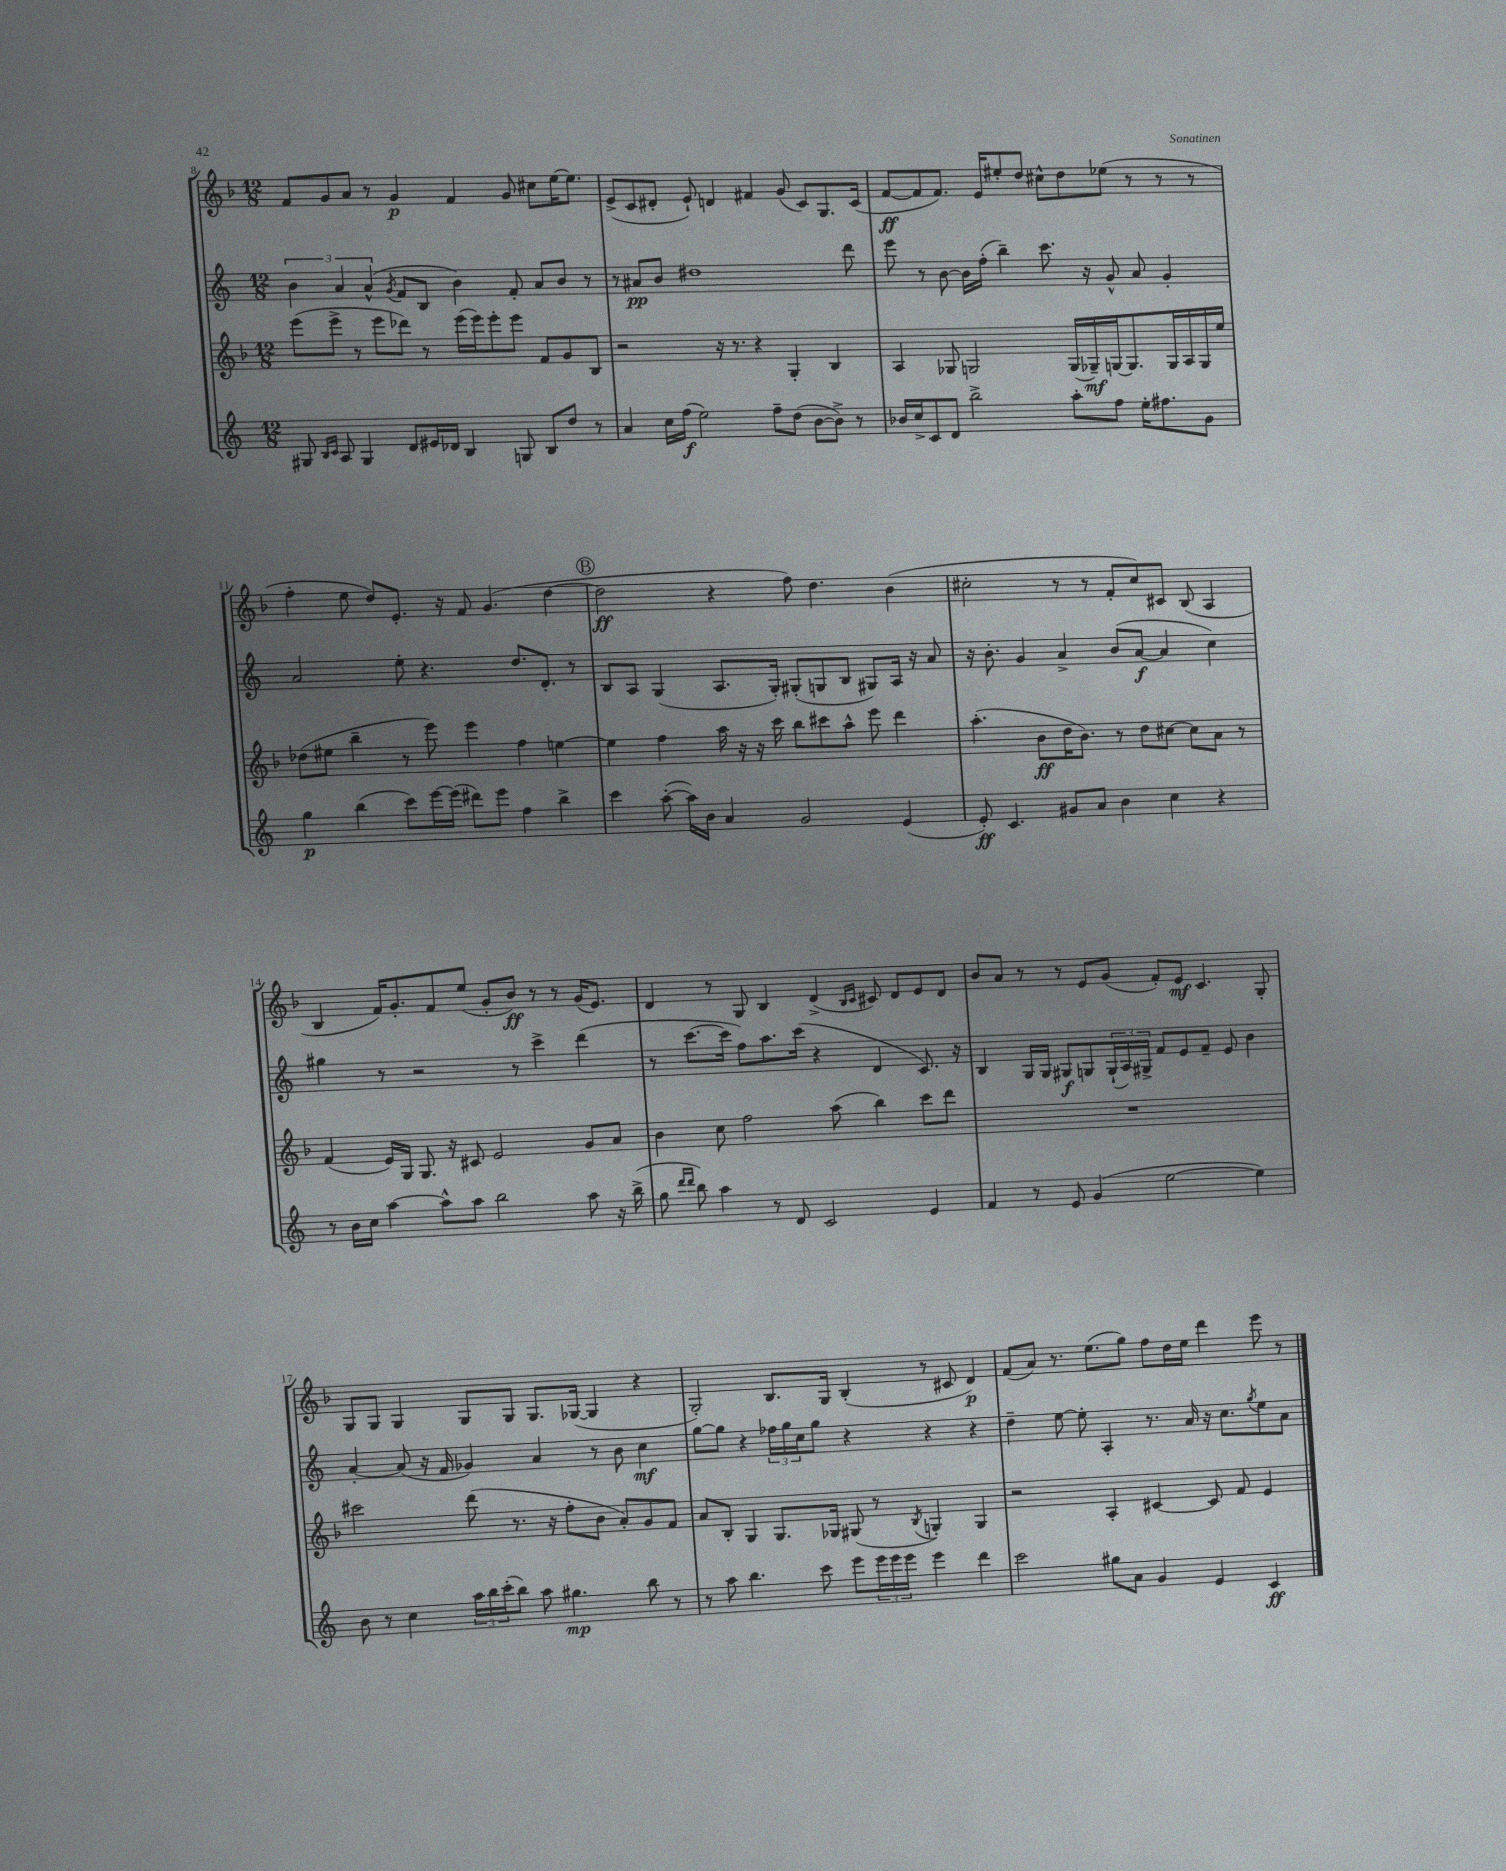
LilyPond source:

<<
\new StaffGroup <<
\new Staff = "s0" {
    \clef treble \key f \major \numericTimeSignature \time 12/8
    f'8 g'8 a'8 r8 g'4\p f'4 g'8 cis''8 e''16~ e''8. |
    e'8->( c'8 dis'8-. e'8-!) d'4 fis'4 g'8( c'8) g8. c'16( |
    f'8~\ff f'8 f'8.) e'16 eis''8-. d''8 cis''8-^ d''8 ees''8( r8 r8 r8 |
    f''4-. e''8 d''8) e'8.-. r16 f'8 g'4.( d''4~ |
    \mark \markup { \circle "B" } d''2\ff r4 f''8) d''4. bes'4( |
    cis''2-. r8 r8 f'8-. cis''8) cis'8 bes8( a4 |
    bes4 f'16) g'8.-. f'8 e''8( g'8-. bes'8\ff) r8 r8 g'16( e'8.) |
    d'4 r8 g8 bes4 d'4->( \grace { bes16 c'16 } cis'8) d'8 e'8 d'8 |
    bes'8 a'8 r8 r8 e'8 g'8( f'8-.) e'8\mf c'4. g8-. |
    g8 g8 g4 g8 g8 g8. ges16~( ges4 r4 |
    g2-.) bes8. g16 bes4-.( r8 cis'8 d'4\p) |
    f'8( a'8) r8. e''8.( g''8) f''8 d''16 e''16 d'''4 e'''8 r8 \bar "|." |
}
\new Staff = "s1" {
    \clef treble \key c \major \numericTimeSignature \time 12/8
    \tuplet 3/2 { b'4 a'4 a'4-^( } \acciaccatura { g'8 } f'8 b8 b'4) f'8-. a'8 b'8 r8 |
    r8 ais'8\pp b'8 dis''1 d'''8 |
    e'''8 r8 b'8~ b'16 f''16-.( b''4--) c'''8. r16 g'8-^ a'8 g'4-. |
    a'2 e''8-. r4. d''8. d'8.-. r8 |
    \mark \markup { \circle "B" } b8 a8 g4( a8. g16-.) gis8-.( g8 b8 gis8) a16 r16 a'8 |
    r16 b'8.-. g'4 a'4-> b'8( a'8~\f a'4 c''4) |
    gis''4 r8 r2 r8 c'''4-> d'''4( |
    r8 c'''8.~ c'''16 f''8) a''8. c'''16( r4 d'4 c'8.) r16 |
    b4 g16 g16 gis8\f g8 \tuplet 3/2 { g16-!( a16) gis16-> } f'8 e'8 f'8-- e'8 b'4 |
    a'4~-. a'8( r16 f'16 ges'4) a'4 r8 b'8 c''4\mf |
    g''8~ g''8 r4 \tuplet 3/2 { fes''16 g''16 c''16 } g''8 r4 r4 r4 |
    d''4-- e''8~ e''8-. a4-. r8. a'16 r16 c''8. \acciaccatura { g''8 } e''8 a'8 \bar "|." |
}
\new Staff = "s2" {
    \clef treble \key f \major \numericTimeSignature \time 12/8
    e'''8( e'''8-> r8 e'''8 des'''8) r8 e'''16( e'''16) e'''8-. e'''8 f'8 g'8 bes8 |
    r2 r16 r8. r4 g4-. bes4 |
    a4 ges8 g2 g16( ges16--\mf) g16~ g8. g16 a16 g16 e''16 |
    des''8( eis''8 bes''4-- r8 e'''8) e'''4 f''4 e''4~ |
    \mark \markup { \circle "B" } e''4 f''4 a''16 r16 r16 c'''16 bes''8 cis'''8 a''8-^ e'''8 d'''4 |
    a''4.-.( bes'8\ff d''16 bes'8.) r8 d''8 cis''8~ cis''8 a'8 r8 |
    f'4( e'16) g16 g8. r16 cis'8 e'2 g'8 a'8 |
    bes'4 c''8 f''2 a''8( bes''4) c'''8 d'''8 |
    R1. |
    cis'''2 d'''8( r8. r16 f''8-. bes'8 a'8-.) g'8 f'8 |
    a'8 bes8-. g4 g8. ges16 gis8( r8 \acciaccatura { bes8 } g4-.) g4 |
    r2 a4-. cis'4~ cis'8 f'8 e'4 \bar "|." |
}
\new Staff = "s3" {
    \clef treble \key c \major \numericTimeSignature \time 12/8
    gis8 \grace { b16 c'16 } a8 gis4 d'8 eis'16 des'16 b4 g8 b8 d''8 r8 |
    a'4 c''16 f''16\f( e''2) f''8-- d''8( b'8~ b'8->) r8 |
    bes'16 c''16-> c'8 d'8 b''2-> a''8-. f''8 e''16-. fis''8. g'8 |
    g''4\p b''4( c'''8) e'''16~ e'''16( dis'''8) e'''8 f''4 b''4-> |
    \mark \markup { \circle "B" } c'''4 a''8~-.( a''16) b'16 a'4 g'2 e'4( |
    e'8-.\ff) c'4. gis'8 a'8 b'4 c''4 r4 |
    r8 b'16 c''16 a''4~ a''8-^ a''8 b''2 a''8 r16 b''16->( |
    g''8 \grace { d'''16 d'''16 } b''8) a''4 r8 d'8 c'2 e'4 |
    f'4 r8 e'8 g'4( e''2~ e''4) |
    b'8 r8 c''4 \tuplet 3/2 { a''16 b''16 c'''16-.( } b''8) a''8 gis''4.\mp b''8 r8 |
    r8 a''8 b''4. c'''8 e'''8 \tuplet 3/2 { e'''16 e'''16 e'''16 } e'''4 d'''4 |
    c'''2 gis''8 a'8 g'4 e'4 c'4\ff \bar "|." |
}
>>
>>
\layout { \context { \Score currentBarNumber = #8 } }
